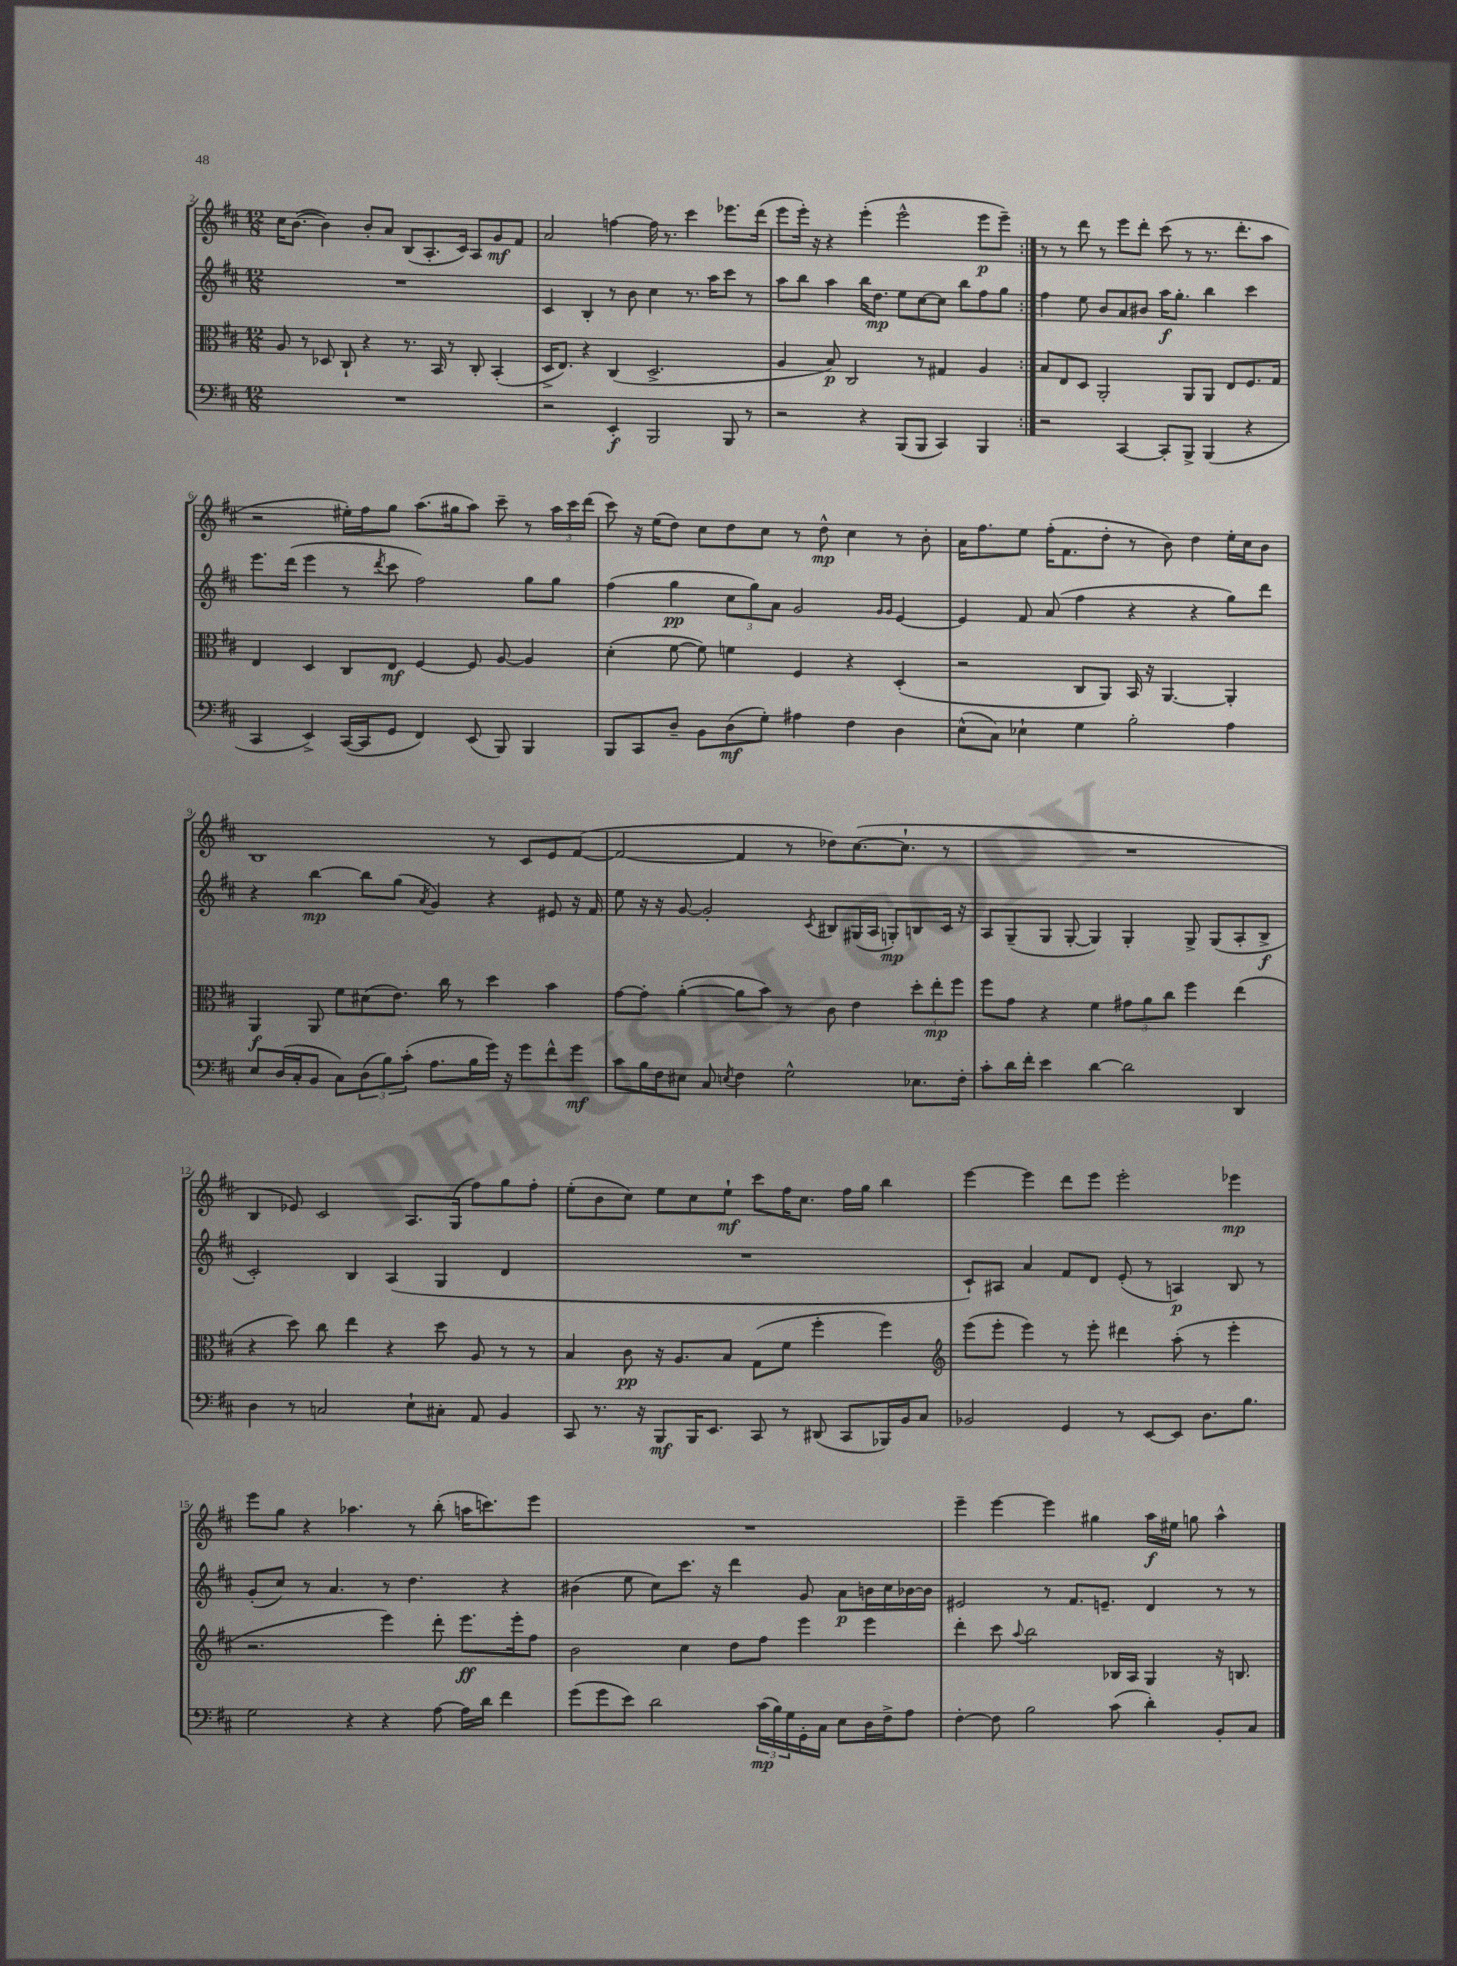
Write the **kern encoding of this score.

**kern	**dynam	**kern	**dynam	**kern	**dynam	**kern	**dynam
*part4	*part4	*part3	*part3	*part2	*part2	*part1	*part1
*staff4	*staff4	*staff3	*staff3	*staff2	*staff2	*staff1	*staff1
*clefF4	*	*clefC3	*	*clefG2	*	*clefG2	*
*k[f#c#]	*	*k[f#c#]	*	*k[f#c#]	*	*k[f#c#]	*
*M12/8	*	*M12/8	*	*M12/8	*	*M12/8	*
=2	=2	=2	=2	=2	=2	=2	=2
1.r	.	8A/	.	1.r	.	16cc#\KL	.
.	.	.	.	.	.	([8.b\J	.
.	.	8r	.	.	.	.	.
.	.	8D-X/	.	.	.	4b\])	.
.	.	8C#`/	.	.	.	.	.
.	.	4r	.	.	.	8b'/L	.
.	.	.	.	.	.	8a/J	.
.	.	8.r	.	.	.	(8B/L	.
.	.	.	.	.	.	8.A'/	.
.	.	16BB/	.	.	.	.	.
.	.	8r	.	.	.	.	.
.	.	.	.	.	.	16c#/Jk)	.
.	.	8C#'/	.	.	.	8A/L	.
.	.	(4BB'/	.	.	.	8g/	mf
.	.	.	.	.	.	8f#/J	.
=3	=3	=3	=3	=3	=3	=3	=3
2r	.	16D^/KL	.	4c#/	.	2a/	.
.	.	8.E/J)	.	.	.	.	.
.	.	4r	.	4B'/	.	.	.
4EE'/	f	(4C#/	.	8r	.	[4ffn\	.
.	.	.	.	8b\	.	.	.
2BBB/	.	2.D^/	.	4cc#\	.	16ff\]	.
.	.	.	.	.	.	8.r	.
.	.	.	.	8.r	.	4ccc#\	.
.	.	.	.	16aa\KL	.	.	.
8BBB/	.	.	.	8ccc#\J	.	8.eee-X\L	.
8r	.	.	.	8r	.	.	.
.	.	.	.	.	.	(16ddd\Jk	.
=4	=4	=4	=4	=4	=4	=4	=4
2r	.	4A/	.	8aa\L	.	8eee\L	.
.	.	.	.	8bb\J	.	16eee'\Jk)	.
.	.	.	.	.	.	16r	.
.	.	8B/)	p	4aa\	.	4r	.
.	.	2C#/	.	.	.	.	.
4r	.	.	.	16bb\KL	.	(4eee'\	.
.	.	.	.	8.dd\J	mp	.	.
(8BBB/L	.	.	.	8ee\L	.	2eee^^\	.
8BBB/J	.	8r	.	[8cc#\	.	.	.
4CC#/)	.	4G#X/	.	8cc#\J]	.	.	.
.	.	.	.	8bb\L	.	.	.
4BBB/	.	4A/	.	8ff#\	.	8eee\L	p
.	.	.	.	8gg\J	.	8eee~\J)	.
=5:|!	=5:|!	=5:|!	=5:|!	=5:|!	=5:|!	=5:|!	=5:|!
2r	.	8B/L	.	4ff#\	.	8r	.
.	.	8E/	.	.	.	8r	.
.	.	8D/J	.	8ee\	.	8ddd\	.
.	.	2AA'/	.	8b/L	.	8r	.
[4CC#/	.	.	.	8a/	.	8eee\L	.
.	.	.	.	8b#X/J	.	8ddd'\J	.
8CC#'/L]	.	.	.	16aa\KL	f	(8ccc#\	.
.	.	.	.	8.gg'\J	.	.	.
8BBB^/J	.	8AA/L	.	.	.	8r	.
(4BBB/	.	8AA/J	.	4bb\	.	8.r	.
.	.	8E/L	.	.	.	.	.
.	.	.	.	.	.	8.ddd'\L	.
4r	.	8.F#/	.	4ccc#\	.	.	.
.	.	.	.	.	.	8aa\J	.
.	.	16G/Jk	.	.	.	.	.
!!LO:LB:g=z
=6	=6	=6	=6	=6	=6	=6	=6
4CC#/	.	4E/	.	8.eee\L	.	2r	.
.	.	.	.	(16ddd\Jk	.	.	.
4EE^/)	.	4D/	.	4eee\	.	.	.
([16CC#/LL	.	8C#/L	.	8r	.	16ee#X'\LL)	.
16CC#/J]	.	.	.	.	.	16ff#\J	.
.	.	.	.	8qddd/	.	.	.
8GG/J	.	8E/J	mf	8ccc#\	.	8gg\J	.
4FF#/)	.	[4F#/	.	2ff#\)	.	(8.aa\L	.
.	.	.	.	.	.	16gg#X\k	.
(8EE/	.	8F#/]	.	.	.	8aa\J)	.
8BBB/)	.	[8A/	.	.	.	8ccc#~\	.
4BBB/	.	4A/]	.	8gg\L	.	8r	.
.	.	.	.	8gg\J	.	24aa\LL	.
.	.	.	.	.	.	24ccc#\	.
.	.	.	.	.	.	(24ddd\JJ	.
=7	=7	=7	=7	=7	=7	=7	=7
8BBB/L	.	(4d'\	.	(4ff#\	.	8ccc#\)	.
8CC#/	.	.	.	.	.	16r	.
.	.	.	.	.	.	(16ee\KL	.
8D~/J	.	[8f#\	.	4gg\	pp	8dd\J)	.
8BB\L	.	8f#\])	.	.	.	8cc#\L	.
(8D\	mf	4fn\	.	12cc#\L	.	8dd\	.
.	.	.	.	12gg\)	.	.	.
8G'\J)	.	.	.	.	.	8cc#\J	.
.	.	.	.	12a\J	.	.	.
4A#X\	.	4F#/	.	2g/	.	8r	.
.	.	.	.	.	.	8dd^^\	mp
4F#\	.	4r	.	.	.	4cc#\	.
.	.	.	.	16qqg/LL	.	.	.
.	.	.	.	16qqg/JJ	.	.	.
4D\	.	(4D'/	.	[4e/	.	8r	.
.	.	.	.	.	.	8b'\	.
=8	=8	=8	=8	=8	=8	=8	=8
(8E^^\L	.	2r	.	4e/]	.	16a\KL	.
.	.	.	.	.	.	8.ff#\	.
8C#\J)	.	.	.	.	.	.	.
4E-X`\	.	.	.	8f#/	.	8ee\J	.
.	.	.	.	(8a/	.	(16ff#'\KL	.
.	.	.	.	.	.	8.f#\	.
4G\	.	8C#/L	.	4ff#\	.	.	.
.	.	8AA/J)	.	.	.	8dd'\J	.
2B'\	.	16BB/	.	4r	.	8r	.
.	.	16r	.	.	.	.	.
.	.	[4.AA/	.	.	.	8b\)	.
.	.	.	.	4r	.	4dd\	.
4A\	.	4AA'/]	.	8gg\L)	.	16ee'\LL	.
.	.	.	.	.	.	16cc#\J	.
.	.	.	.	8ddd\J	.	8b\J	.
!!LO:LB:g=z
=9	=9	=9	=9	=9	=9	=9	=9
8E/L	.	4AA/	f	4r	.	1B	.
(16D/L	.	.	.	.	.	.	.
16C#'/J	.	.	.	.	.	.	.
8BB/J	.	8AA/	.	[4bb\	mp	.	.
8C#\L)	.	8f#\L	.	.	.	.	.
(12D\	.	(8d#X\	.	8bb\L]	.	.	.
12B\)	.	.	.	.	.	.	.
.	.	8.e\J)	.	(8gg\J	.	.	.
(12c#'\J	.	.	.	.	.	.	.
.	.	.	.	8qa/	.	.	.
8.A\L	.	.	.	4g/)	.	.	.
.	.	16cc#\	.	.	.	.	.
.	.	8r	.	.	.	.	.
16B\L	.	.	.	.	.	.	.
16g\JJ)	.	4dd\	.	4r	.	8r	.
16r	.	.	.	.	.	.	.
8g\L	.	.	.	.	.	8c#/L	.
8f#^^\	.	4b\	.	8e#X/	.	8e/	.
8g\J	mf	.	.	16r	.	([8f#/J	.
.	.	.	.	16f#/	.	.	.
=10	=10	=10	=10	=10	=10	=10	=10
8c#\L	.	[8g\L	.	8ee\	.	2f#/_	.
16B\L	.	8g'\J]	.	16r	.	.	.
16F#\J	.	.	.	16r	.	.	.
8E#X\J	.	([4a'\	.	[8g/	.	.	.
8C#/	.	.	.	2g'/]	.	.	.
8qEn/	.	.	.	.	.	.	.
4F#\	.	8a\L]	.	.	.	4f#/]	.
.	.	8b\J)	.	.	.	.	.
2G^^\	.	8r	.	.	.	8r	.
.	.	.	.	8qc#/	.	.	.
.	.	8c#\	.	8B#X/L	.	8dd-X\L)	.
.	.	4e\	.	(16G#X/L	.	([8.cc#\	.
.	.	.	.	16A/JJ	.	.	.
.	.	.	.	8Gn'/L)	mp	.	.
.	.	.	.	.	.	8.cc#`\J]	.
8.E-X\L	.	12dd'\L	.	8Bn/	.	.	.
.	.	12ee'\	mp	.	.	.	.
.	.	.	.	16c#/Jk	.	8r	.
.	.	12ff#\J	.	.	.	.	.
16F#'\Jk	.	.	.	16r	.	.	.
=11	=11	=11	=11	=11	=11	=11	=11
8c#'\L	.	8ff#\L	.	8A/L	.	1.r	.
16d\L	.	8g\J	.	(8G~/	.	.	.
16f#'\JJ	.	.	.	.	.	.	.
4e\	.	4r	.	8G/J	.	.	.
.	.	.	.	[8G'/	.	.	.
[4d\	.	4f#\	.	4G/])	.	.	.
2d\]	.	12g#X\L	.	4G'/	.	.	.
.	.	12a\	.	.	.	.	.
.	.	12cc#\J	.	.	.	.	.
.	.	4ff#\	.	8G^/	.	.	.
.	.	.	.	(8G/L	.	.	.
4DD/	.	(4ee\	.	8A'/	.	.	.
.	.	.	.	8B^/J	f	.	.
!!LO:LB:g=z
=12	=12	=12	=12	=12	=12	=12	=12
4D\	.	4r	.	2c#'/)	.	4B/	.
8r	.	8dd\)	.	.	.	8e-X/)	.
2Cn/	.	8cc#\	.	.	.	2c#/	.
.	.	4ee\	.	4B/	.	.	.
.	.	4r	.	(4A/	.	.	.
8E`\L	.	.	.	.	.	8.A/L	.
8C#X'\J	.	8dd\	.	4G/	.	.	.
.	.	.	.	.	.	(16G/Jk	.
8AA/	.	8A/	.	.	.	8ff#\L)	.
4BB/	.	8r	.	4d/	.	8gg\	.
.	.	8r	.	.	.	8ff#'\J	.
=13	=13	=13	=13	=13	=13	=13	=13
8CC#/	.	4B/	.	1.r	.	(8ee'\L	.
8.r	.	.	.	.	.	8b\	.
.	.	8c#\	pp	.	.	8cc#\J)	.
16r	.	.	.	.	.	.	.
8BBB/L	mf	16r	.	.	.	8ee\L	.
.	.	8.A/L	.	.	.	.	.
16BBB/K	.	.	.	.	.	8cc#\	.
8.EE/J	.	.	.	.	.	.	.
.	.	8B/J	.	.	.	8ee`\J	mf
8CC#/	.	(8G\L	.	.	.	8ccc#\L	.
8r	.	8f#\J	.	.	.	16ff#\K	.
.	.	.	.	.	.	8.cc#\J	.
(8DD#X/	.	4ff#'\	.	.	.	.	.
8CC#/L	.	.	.	.	.	16ff#\LL	.
.	.	.	.	.	.	16gg\JJ	.
16BBB-X/L)	.	4ff#\)	.	.	.	4bb\	.
16BB/J	.	.	.	.	.	.	.
8C#/J	.	.	.	.	.	.	.
=14	=14	=14	=14	=14	=14	=14	=14
*	*	*clefG2	*	*	*	*	*
2BB-X/	.	(8eee\L	.	8c#`/L)	.	[4eee\	.
.	.	8eee'\J	.	8A#X/J	.	.	.
.	.	4eee\)	.	4a/	.	4eee\]	.
4GG/	.	8r	.	8f#/L	.	8ddd\L	.
.	.	8eee'\	.	8d/J	.	8eee\J	.
8r	.	4ddd#X\	.	(8e'/	.	2eee'\	.
[8EE/L	.	.	.	8r	.	.	.
8EE/J]	.	(8aa'\	.	4An/)	p	.	.
8.D\L	.	8r	.	.	.	.	.
.	.	4eee'\	.	8B/	.	4eee-X\	mp
8.B\J	.	.	.	.	.	.	.
.	.	.	.	8r	.	.	.
!!LO:LB:g=z
=15	=15	=15	=15	=15	=15	=15	=15
2G\	.	2.r	.	(8g'/L	.	8eee\L	.
.	.	.	.	8cc#/J)	.	8gg\J	.
.	.	.	.	8r	.	4r	.
.	.	.	.	4.a/	.	.	.
4r	.	.	.	.	.	4.aa-X\	.
4r	.	4eee\)	.	8r	.	.	.
.	.	.	.	4.dd\	.	8r	.
[8A\	.	8ddd'\	.	.	.	(8bb'\	.
16A\LL]	.	8.eee\L	ff	.	.	16aan\KL	.
16d\JJ	.	.	.	.	.	8.cccn\)	.
4f#\	.	.	.	4r	.	.	.
.	.	16eee'\k	.	.	.	.	.
.	.	8ff#\J	.	.	.	8eee\J	.
=16	=16	=16	=16	=16	=16	=16	=16
(8g\L	.	2b\	.	(4b#X\	.	1.r	.
8g\	.	.	.	.	.	.	.
8e\J)	.	.	.	8ee\	.	.	.
2d\	.	.	.	8cc#\L)	.	.	.
.	.	4cc#\	.	8.ccc#\J	.	.	.
.	.	.	.	16r	.	.	.
.	.	8dd\L	.	4ddd\	.	.	.
(24c#\LL	mp	8ff#\J	.	.	.	.	.
24B\)	.	.	.	.	.	.	.
24G\	.	.	.	.	.	.	.
16GG'\	.	4eee\	.	8g/	.	.	.
16C#\JJ	.	.	.	.	.	.	.
8E\L	.	.	.	8a\L	p	.	.
16D\L	.	4eee\	.	16bn\L	.	.	.
16F#^\J	.	.	.	16cc#\	.	.	.
8A\J	.	.	.	[16b-X\	.	.	.
.	.	.	.	16b-\JJ]	.	.	.
=17	=17	=17	=17	=17	=17	=17	=17
[4F#'\	.	4ddd'\	.	2e#X/	.	4eee~\	.
8F#\]	.	8ccc#\	.	.	.	[4eee\	.
.	.	8qqaa/	.	.	.	.	.
2B\	.	2bb\	.	.	.	.	.
.	.	.	.	8r	.	4eee\]	.
.	.	.	.	8.f#/L	.	.	.
.	.	.	.	.	.	4gg#X\	.
.	.	.	.	8.en~/J	.	.	.
(8c#\	.	16B-X/LL	.	.	.	.	.
.	.	16A/JJ	.	.	.	.	.
4d'\)	.	4G/	.	4d/	.	16aa\LL	f
.	.	.	.	.	.	16ee#X\JJ	.
.	.	.	.	.	.	8ggn\	.
8BB'/L	.	16r	.	8r	.	4aa^^\	.
.	.	8.Bn/	.	.	.	.	.
8C#/J	.	.	.	8r	.	.	.
==	==	==	==	==	==	==	==
*-	*-	*-	*-	*-	*-	*-	*-
